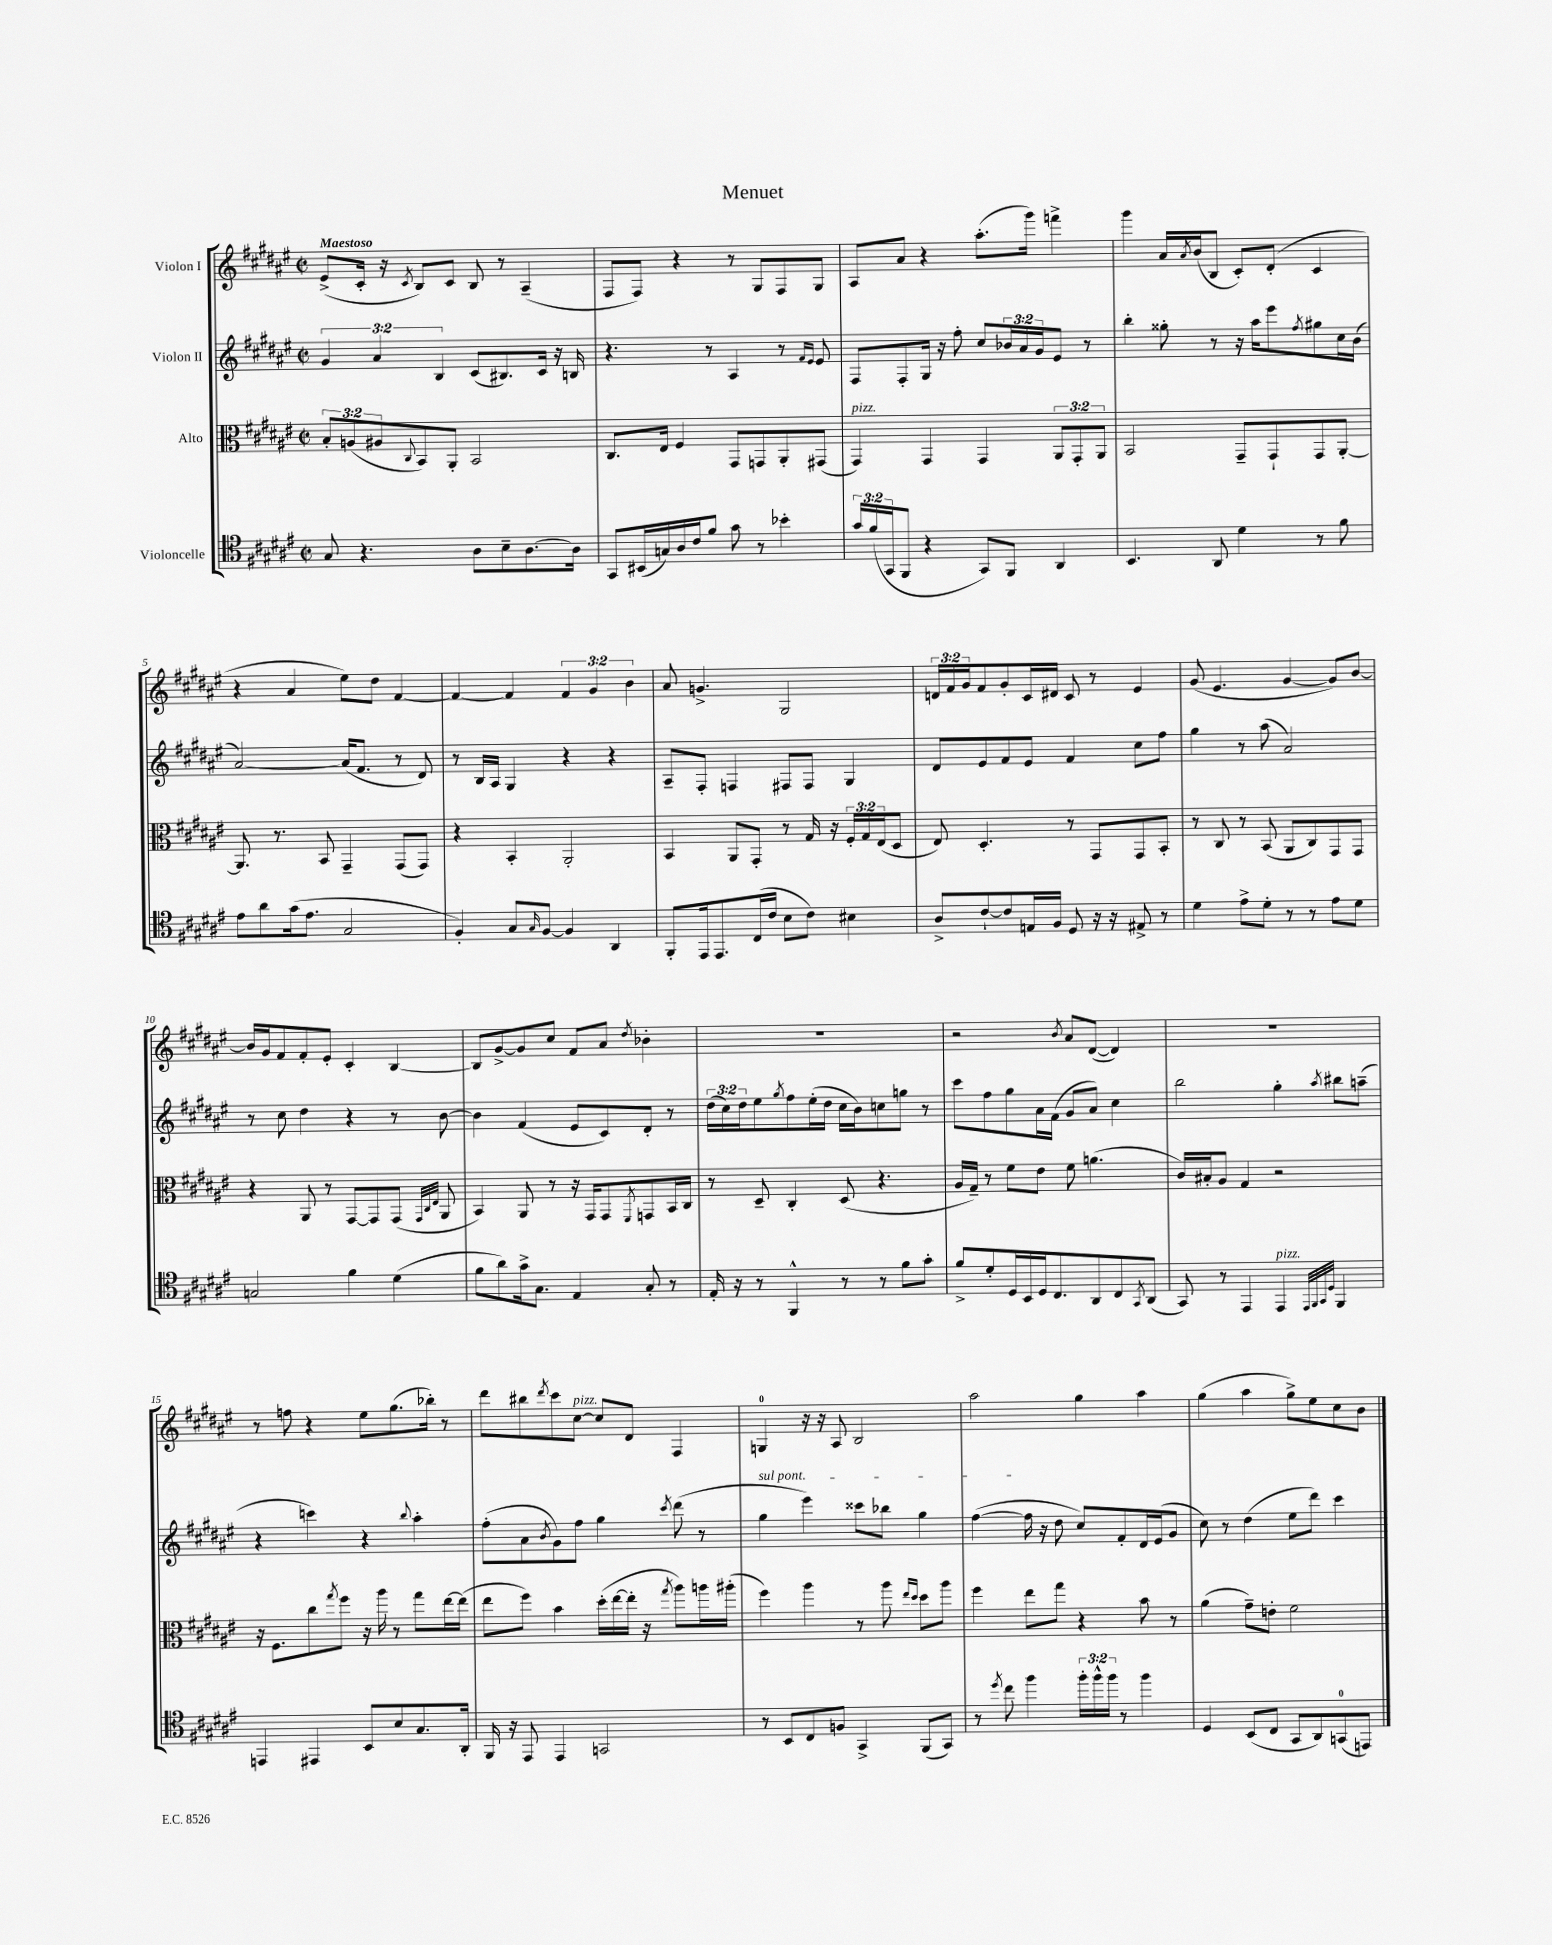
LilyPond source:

\header { title = "Menuet" }
<<
\new StaffGroup <<
\new Staff = "s0" \with { instrumentName = "Violon I" } {
    \clef treble \key fis \major \defaultTimeSignature \time 2/2 \override Staff.TupletNumber.text = #tuplet-number::calc-fraction-text \tempo "Maestoso"
    eis'8->( cis'16-. r16 \acciaccatura { cis'8 } b8) cis'8 b8 r8 ais4--( |
    fis8 fis8) r4 r8 gis8 fis8 gis8 |
    ais8 ais'8 r4 ais''8.-.( gis'''16) f'''4-> |
    gis'''4 ais'16 \acciaccatura { ais'8 } b'16( b8 cis'8-.) dis'8-.( cis'4 |
    r4 ais'4 eis''8) dis''8 fis'4~ |
    fis'4~ fis'4 \tuplet 3/2 { fis'4 gis'4 b'4 } |
    ais'8 g'4.-> gis2 |
    \tuplet 3/2 { d'16 fis'16 gis'16 } fis'8 gis'8-. cis'16 dis'16 cis'8 r8 eis'4 |
    gis'8( eis'4. gis'4~ gis'8) b'8~ |
    b'16 gis'16 fis'8 fis'8-. eis'8-. cis'4-. b4~ |
    b8 gis'8~-> gis'8 cis''8 fis'8 ais'8 \acciaccatura { dis''8 } bes'4-. |
    R1 |
    r2 \acciaccatura { b'8 } ais'8 dis'8~( dis'4) |
    R1 |
    r8 f''8 r4 eis''8 gis''8.( bes''16-.) r8 |
    dis'''8 bis''8 \acciaccatura { dis'''8 } cis'''8 cis''8~^\markup { \italic "pizz." } cis''8 dis'8 fis4 |
    g4-0 r16 r16 ais8 b2 |
    ais''2 gis''4 ais''4 |
    gis''4( ais''4 gis''8->) eis''8 cis''8 b'8 \bar "|." |
}
\new Staff = "s1" \with { instrumentName = "Violon II" } {
    \clef treble \key fis \major \defaultTimeSignature \time 2/2 \override Staff.TupletNumber.text = #tuplet-number::calc-fraction-text
    \tuplet 3/2 { gis'4 ais'4 b4 } cis'8( bis8.) cis'16 r16 b16 |
    r4. r8 ais4 r8 \grace { fis'16 eis'16 } eis'8 |
    fis8 fis8-. gis16 r16 fis''8-. cis''8 \tuplet 3/2 { bes'16 ais'16 gis'16 } eis'8 r8 |
    b''4-. gisis''8-. r8 r16 ais''16 eis'''8 \acciaccatura { fis''8 } gis''8 cis''16 b'16( |
    ais'2~) ais'16( fis'8. r8 dis'8) |
    r8 b16 ais16 gis4 r4 r4 |
    ais8-- fis8-. f4 fis8 fis8 gis4 |
    dis'8 eis'8 fis'8 eis'8 fis'4 cis''8 fis''8 |
    gis''4 r8 ais''8( ais'2) |
    r8 cis''8 dis''4 r4 r8 b'8~ |
    b'4 fis'4( eis'8 cis'8) dis'8-. r8 |
    \tuplet 3/2 { dis''16( cis''16) dis''16 } eis''8 \acciaccatura { gis''8 } fis''8 eis''16-.( dis''16 cis''16 b'16) c''8 g''8 r8 |
    cis'''8 fis''8 gis''8 ais'16 fis'16( gis'8 ais'8) cis''4 |
    b''2 gis''4-. \acciaccatura { ais''8 } bis''8 a''8--( |
    r4 c'''4) r4 \appoggiatura { b''8 } ais''4-. |
    fis''8-.( ais'8 \acciaccatura { b'8 } gis'8) fis''8 gis''4 \acciaccatura { cis'''8 } dis'''8( r8 |
    \once \override TextSpanner.bound-details.left.text = \markup { \italic "sul pont." } gis''4\startTextSpan eis'''4) cisis'''8 bes''8 gis''4 |
    fis''4~( fis''16\stopTextSpan r16 dis''8 cis''8) fis'8-. dis'16 eis'16( gis'8 |
    cis''8) r8 dis''4( eis''8 dis'''8) cis'''4 \bar "|." |
}
\new Staff = "s2" \with { instrumentName = "Alto" } {
    \clef alto \key fis \major \defaultTimeSignature \time 2/2 \override Staff.TupletNumber.text = #tuplet-number::calc-fraction-text
    \tuplet 3/2 { b8-. a8( ais8 } \appoggiatura { cis8 } b,8) ais,8-. b,2 |
    cis8. eis16 fis4 gis,8 g,8 ais,8-. gis,8( |
    gis,4^\markup { \italic "pizz." }) gis,4 gis,4 \tuplet 3/2 { ais,8 gis,8-. ais,8 } |
    b,2 gis,8-- gis,8-! gis,8 ais,8~-. |
    ais,8. r8. b,8 gis,4-- gis,8( gis,8) |
    r4 b,4-. ais,2-. |
    b,4 ais,8 gis,8-. r8 gis16 r16 \tuplet 3/2 { fis16-. gis16 eis16( } dis8 |
    eis8) dis4.-. r8 gis,8 gis,8 b,8-. |
    r8 cis8 r8 b,8( ais,8 cis8) gis,8 gis,8 |
    r4 ais,8 r8 gis,8~ gis,8 gis,8( \grace { gis,32 cis32 eis32 } ais,8 |
    b,4) ais,8 r8 r16 gis,16 gis,8 \acciaccatura { fis,8 } g,8 b,16 cis16 |
    r8 dis8-- cis4-. dis8( r4. |
    ais16 gis16--) r8 fis'8 eis'8 fis'8 a'4.( |
    cis'16) bis16-. ais8 gis4 r2 |
    r16 fis8. cis''8 \acciaccatura { gis''8 } fis''8 r16 ais''16 r8 gis''8 eis''16~ eis''16( |
    eis''8 fis''8) b'4 dis''16-.( eis''16~ eis''16-. r16 \acciaccatura { gis''8 } ais''8) a''16 ais''16-.( |
    fis''4) ais''4 r8 ais''8 \grace { eis''16 dis''16 } dis''8 ais''8 |
    fis''4 eis''8 gis''8 r4 b'8 r8 |
    ais'4( gis'8--) e'8-. fis'2 \bar "|." |
}
\new Staff = "s3" \with { instrumentName = "Violoncelle" } {
    \clef tenor \key fis \major \defaultTimeSignature \time 2/2 \override Staff.TupletNumber.text = #tuplet-number::calc-fraction-text
    gis8 r4. ais8 b8-- ais8.~ ais16 |
    gis,8 bis,16( g16) ais16 cis'16 fis'8 gis'8 r8 bes'4-. |
    \tuplet 3/2 { gis'16 fis'16( gis,16 } fis,8 r4 gis,8) fis,8 ais,4 |
    b,4. ais,8 dis'4 r8 fis'8 |
    eis'8 ais'8 gis'16( eis'8. gis2 |
    fis4-.) gis8 \grace { gis16 } fis8~ fis4 ais,4 |
    fis,8-. eis,16 eis,8. cis16( cis'16 b8 cis'8) bis4 |
    ais8-> cis'8~-! cis'8 e16 fis16 dis8 r16 r16 eis8-> r8 |
    dis'4 eis'8-> dis'8-. r8 r8 eis'8 dis'8 |
    g2 fis'4 dis'4( |
    fis'8 ais'8) gis'16-> gis8. eis4 gis8-. r8 |
    eis16-. r16 r8 fis,4-^ r8 r8 fis'8 gis'8-. |
    fis'8-> dis'8-. dis16 b,16 dis16 cis8. ais,8 cis8 \acciaccatura { gis,8 } ais,8( |
    gis,8) r8 eis,4 eis,4^\markup { \italic "pizz." } \grace { eis,32 fis,32 gis,32 dis32 } fis,4 |
    e,4 eis,4 b,8 b8 gis8. ais,16-. |
    fis,16 r16 eis,8 eis,4 g,2 |
    r8 b,8 cis8 f8 gis,4-> fis,8( gis,8) |
    r8 \acciaccatura { dis''8 } cis''8 fis''4 \tuplet 3/2 { fis''16-. fis''16-^ fis''16 } r8 fis''4 |
    dis4 b,8( cis8 gis,8 ais,8) g,8-0( e,8) \bar "|." |
}
>>
>>
